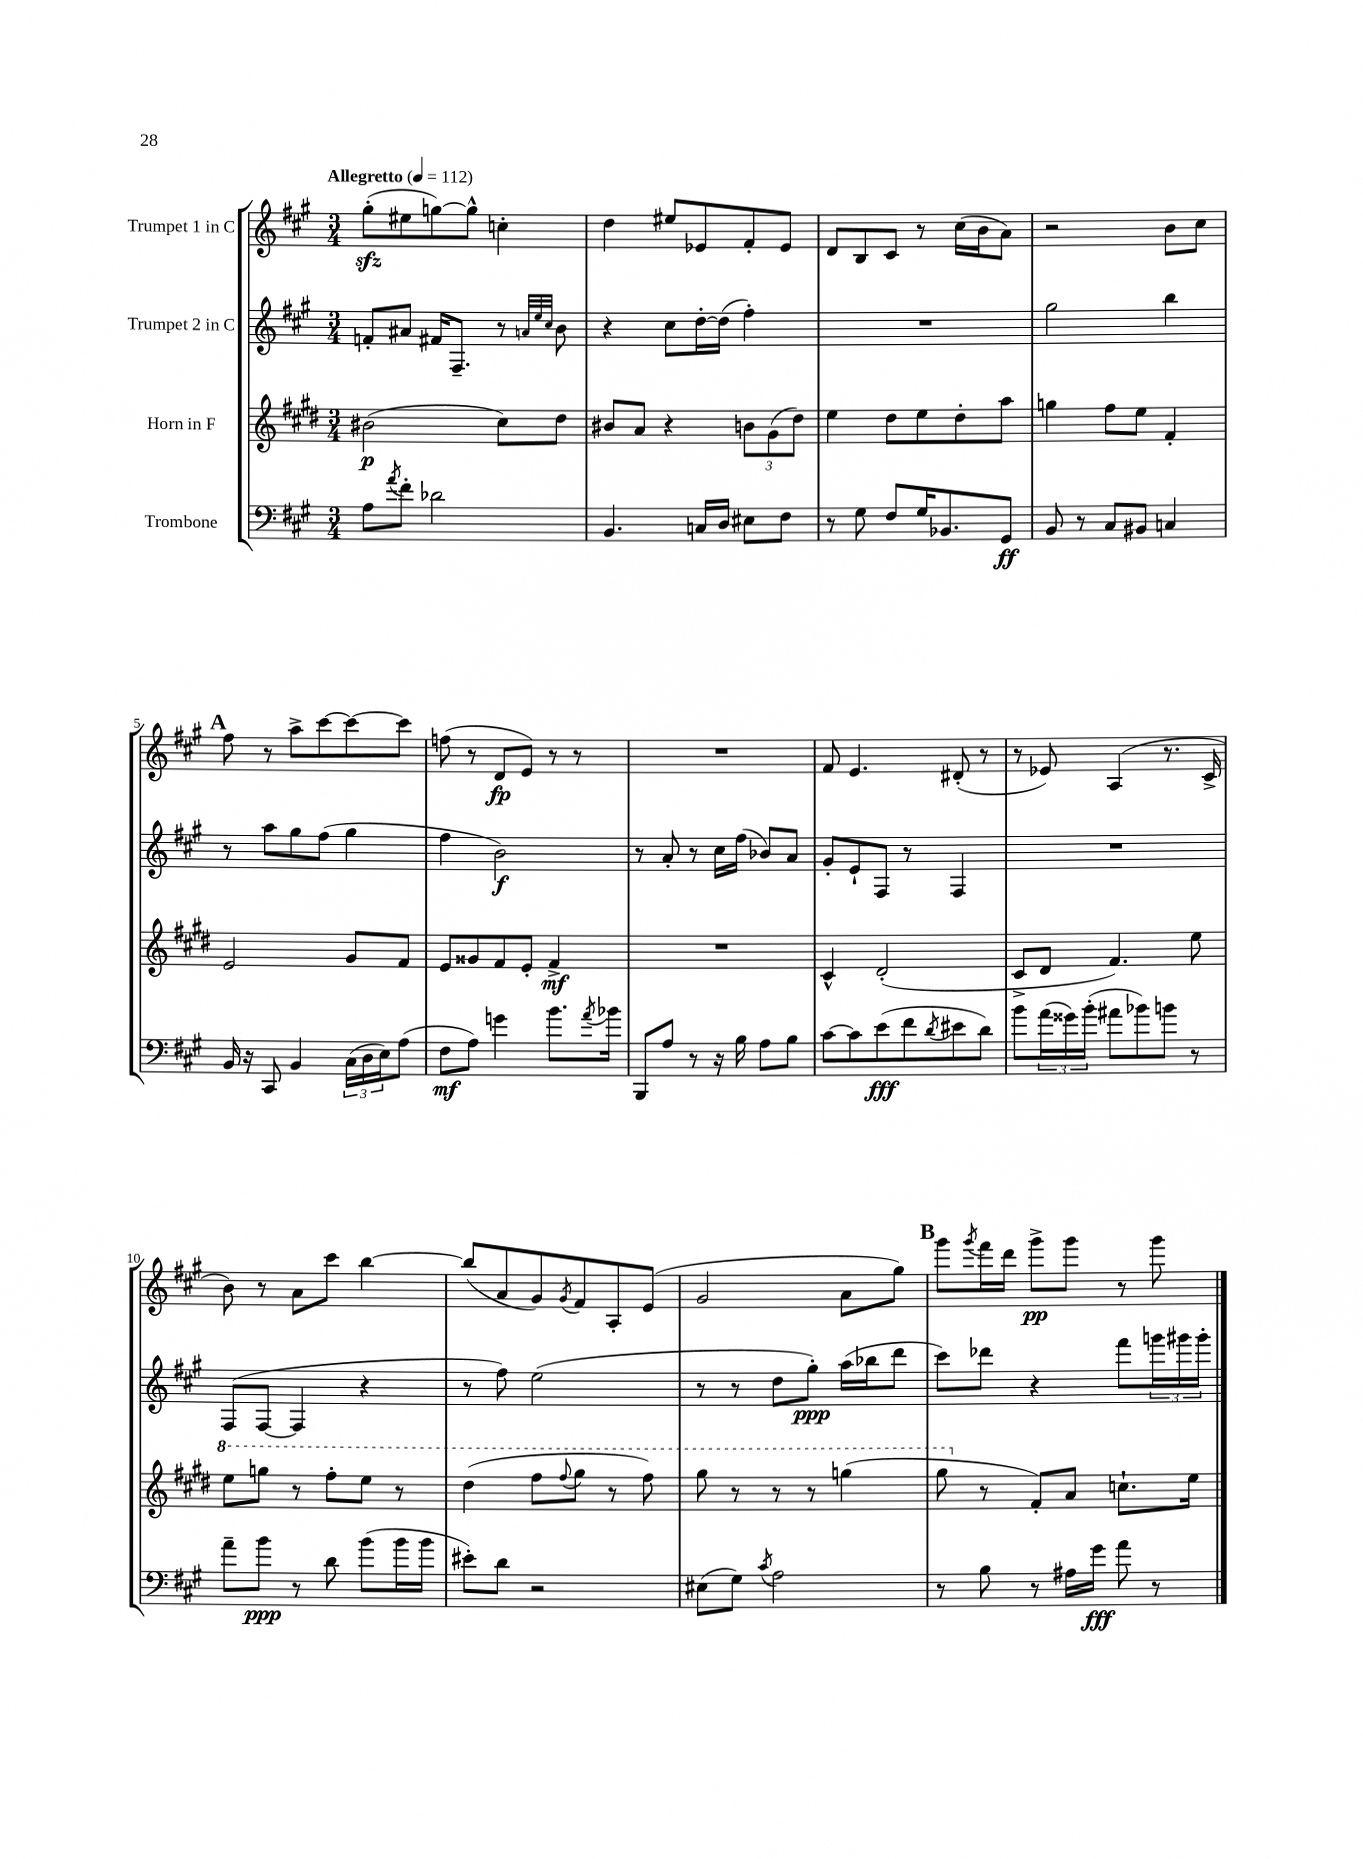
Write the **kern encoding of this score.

**kern	**dynam	**kern	**dynam	**kern	**dynam	**kern	**dynam
*part4	*part4	*part3	*part3	*part2	*part2	*part1	*part1
*staff4	*staff4	*staff3	*staff3	*staff2	*staff2	*staff1	*staff1
*I"Trombone	*	*I"Horn in F	*	*I"Trumpet 2 in C	*	*I"Trumpet 1 in C	*
*clefF4	*	*clefG2	*	*clefG2	*	*clefG2	*
*k[f#c#g#]	*	*k[f#c#g#d#]	*	*k[f#c#g#]	*	*k[f#c#g#]	*
*M3/4	*	*M3/4	*	*M3/4	*	*M3/4	*
*MM112	*	*MM112	*	*MM112	*	*MM112	*
=1	=1	=1	=1	=1	=1	=1	=1
!	!	!	!	!	!	!LO:TX:a:B:t=Allegretto	!
8A\L	.	(2b#X\	p	8fn'/L	.	(8gg#zz'\L	.
8qa/	.	.	.	.	.	.	.
8f#'\J	.	.	.	8a#X/J	.	8ee#X\	.
2d-X\	.	.	.	16f#X/KL	.	[8ggn\)	.
.	.	.	.	8.F#~/J	.	.	.
.	.	.	.	.	.	8gg^^\J]	.
.	.	8cc#\L)	.	8r	.	4ccn'\	.
.	.	.	.	32qqan/LLL	.	.	.
.	.	.	.	32qqee/	.	.	.
.	.	.	.	32qqcc#/JJJ	.	.	.
.	.	8dd#\J	.	8b\	.	.	.
=2	=2	=2	=2	=2	=2	=2	=2
4.BB/	.	8b#X/L	.	4r	.	4dd\	.
.	.	8a/J	.	.	.	.	.
.	.	4r	.	8cc#\L	.	8ee#X/L	.
16Cn/LL	.	.	.	[16dd'\L	.	8e-X/	.
16D/JJ	.	.	.	(16dd\JJ]	.	.	.
8E#X\L	.	12bn\L	.	4ff#'\)	.	8f#'/	.
.	.	(12g#\	.	.	.	.	.
8F#\J	.	.	.	.	.	8e-/J	.
.	.	12dd#\J)	.	.	.	.	.
=3	=3	=3	=3	=3	=3	=3	=3
8r	.	4ee\	.	2.r	.	8d/L	.
8G#\	.	.	.	.	.	8B/	.
8F#/L	.	8dd#\L	.	.	.	8c#/J	.
16G#/K	.	8ee\	.	.	.	8r	.
8.BB-X/	.	.	.	.	.	.	.
.	.	8dd#'\	.	.	.	(16cc#\LL	.
.	.	.	.	.	.	16b\J	.
8GG#/J	ff	8aa\J	.	.	.	8a\J)	.
=4	=4	=4	=4	=4	=4	=4	=4
8BB/	.	4ggn\	.	2gg#\	.	2r	.
8r	.	.	.	.	.	.	.
8C#/L	.	8ff#\L	.	.	.	.	.
8BB#X/J	.	8ee\J	.	.	.	.	.
4Cn/	.	4f#'/	.	4bb\	.	8b\L	.
.	.	.	.	.	.	8cc#\J	.
!!LO:LB:g=z
!!LO:REH:place=s1:t=A
=5	=5	=5	=5	=5	=5	=5	=5
16BB/	.	2e/	.	8r	.	8ff#\	.
16r	.	.	.	.	.	.	.
8CC#/	.	.	.	8aa\L	.	8r	.
4BB/	.	.	.	8gg#\	.	8aa^\L	.
.	.	.	.	(8ff#\J	.	[8ccc#\	.
(24C#\LL	.	8g#/L	.	4gg#\	.	8ccc#\_	.
24D\	.	.	.	.	.	.	.
24E\J)	.	.	.	.	.	.	.
(8A\J	.	8f#/J	.	.	.	8ccc#\J]	.
=6	=6	=6	=6	=6	=6	=6	=6
8F#\L	mf	8e/L	.	4ff#\	.	(8ffn\	.
8A\J)	.	8g##X/	.	.	.	8r	.
4gn\	.	8f#/	.	2b\)	f	8d/L	fp
.	.	8e'/J	.	.	.	8e/J)	.
8.b\L	.	4f#^/	mf	.	.	8r	.
.	.	.	.	.	.	8r	.
8qa/	.	.	.	.	.	.	.
16b-X\Jk	.	.	.	.	.	.	.
=7	=7	=7	=7	=7	=7	=7	=7
8BBB/L	.	2.r	.	8r	.	2.r	.
8A/J	.	.	.	8a'/	.	.	.
8r	.	.	.	8r	.	.	.
16r	.	.	.	16cc#\LL	.	.	.
16B\	.	.	.	(16ff#\JJ	.	.	.
8A\L	.	.	.	8b-X/L)	.	.	.
8B\J	.	.	.	8a/J	.	.	.
=8	=8	=8	=8	=8	=8	=8	=8
[8c#\L	.	4c#^^/	.	8g#'/L	.	8f#/	.
8c#\]	.	.	.	8e`/	.	4.e/	.
(8e\	fff	(2d#'/	.	8F#/J	.	.	.
8f#\	.	.	.	8r	.	.	.
8qd/	.	.	.	.	.	.	.
8e#X\	.	.	.	4F#/	.	(8d#X'/	.
8d\J)	.	.	.	.	.	8r	.
=9	=9	=9	=9	=9	=9	=9	=9
8b\L	.	8c#^/L	.	2.r	.	8r	.
(24a\L	.	8d#/J	.	.	.	8e-X/)	.
24g##X\)	.	.	.	.	.	.	.
(24b'\JJ	.	.	.	.	.	.	.
8a#X\L	.	4.f#/)	.	.	.	(4A/	.
8b-X\)	.	.	.	.	.	.	.
8bn\J	.	.	.	.	.	8.r	.
8r	.	8ee\	.	.	.	.	.
.	.	.	.	.	.	16c#^/	.
!!LO:LB:g=z
=10	=10	=10	=10	=10	=10	=10	=10
*	*	*8va	*	*	*	*	*
8a~\L	.	8eee\L	.	(8F#/L	.	8b\)	.
8b\J	ppp	8gggn\J	.	[8F#/J	.	8r	.
8r	.	8r	.	4F#/]	.	8a\L	.
8d\	.	8fff#'\L	.	.	.	8ccc#\J	.
(8b\L	.	8eee\J	.	4r	.	[4bb\	.
16b\L	.	8r	.	.	.	.	.
16b\JJ	.	.	.	.	.	.	.
=11	=11	=11	=11	=11	=11	=11	=11
8e#X'\L)	.	(4ddd#\	.	8r	.	(8bb/L]	.
8d\J	.	.	.	8ff#\)	.	8a/	.
2r	.	8fff#\L	.	(2ee\	.	8g#/)	.
.	.	8qqfff#/	.	.	.	8qg#/	.
.	.	8ggg#\J	.	.	.	8f#/	.
.	.	8r	.	.	.	8A'/	.
.	.	8fff#\)	.	.	.	(8e/J	.
=12	=12	=12	=12	=12	=12	=12	=12
(8E#X\L	.	8ggg#\	.	8r	.	2g#/	.
8G#\J)	.	8r	.	8r	.	.	.
8qc#/	.	.	.	.	.	.	.
2A\	.	8r	.	8dd\L	.	.	.
.	.	8r	.	8gg#'\J)	ppp	.	.
.	.	(4gggn\	.	(16aa\LL	.	8a\L	.
.	.	.	.	16bb-X\J	.	.	.
.	.	.	.	8ddd\J	.	8gg#\J)	.
!!LO:REH:place=s1:t=B
=13	=13	=13	=13	=13	=13	=13	=13
8r	.	8ggg#\	.	8ccc#\L)	.	8ggg#\L	.
.	.	.	.	.	.	8qggg#/	.
*	*	*X8va	*	*	*	*	*
8B\	.	8r	.	8ddd-X\J	.	16fff#\L	.
.	.	.	.	.	.	16ddd\JJ	.
8r	.	8f#'/L)	.	4r	.	8ggg#^\L	pp
16A#X\LL	.	8a/J	.	.	.	8ggg#\J	.
16g#\JJ	fff	.	.	.	.	.	.
8a\	.	8.ccn`\L	.	8fff#\L	.	8r	.
8r	.	.	.	24gggn\L	.	8ggg#\	.
.	.	.	.	24ggg#X\	.	.	.
.	.	16ee\Jk	.	.	.	.	.
.	.	.	.	24ggg#'\JJ	.	.	.
==	==	==	==	==	==	==	==
*-	*-	*-	*-	*-	*-	*-	*-
